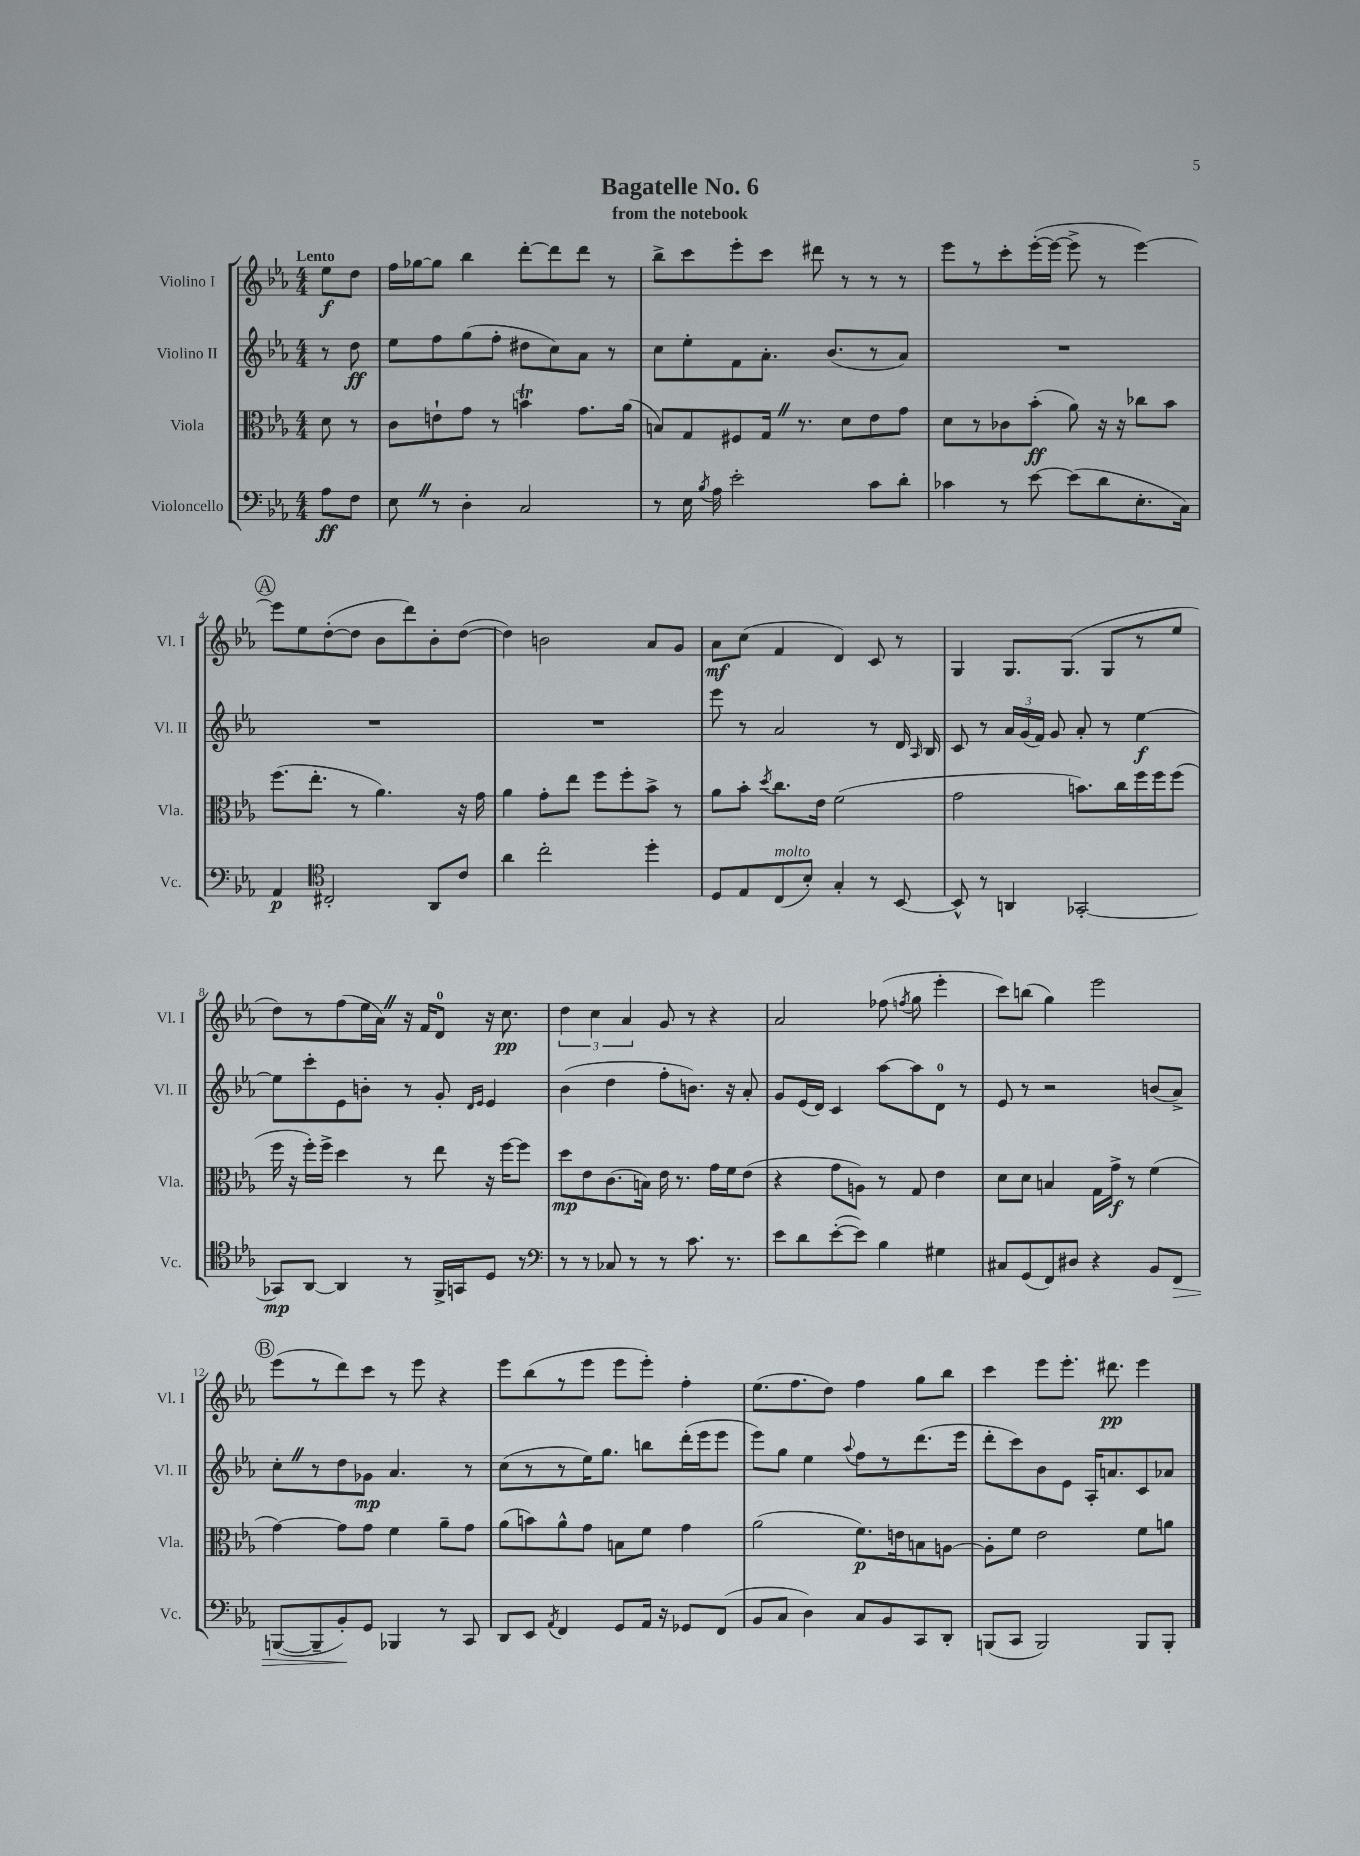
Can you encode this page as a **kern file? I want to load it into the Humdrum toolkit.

**kern	**dynam	**kern	**dynam	**kern	**dynam	**kern	**dynam
*part4	*part4	*part3	*part3	*part2	*part2	*part1	*part1
*staff4	*staff4	*staff3	*staff3	*staff2	*staff2	*staff1	*staff1
*I"Violoncello	*	*I"Viola	*	*I"Violino II	*	*I"Violino I	*
*I'Vc.	*	*I'Vla.	*	*I'Vl. II	*	*I'Vl. I	*
*clefF4	*	*clefC3	*	*clefG2	*	*clefG2	*
*k[b-e-a-]	*	*k[b-e-a-]	*	*k[b-e-a-]	*	*k[b-e-a-]	*
*M4/4	*	*M4/4	*	*M4/4	*	*M4/4	*
=	=	=	=	=	=	=	=
!	!	!	!	!	!	!LO:TX:a:B:t=Lento	!
8A-\L	ff	8d\	.	8r	.	8ee-\L	f
8F\J	.	8r	.	8dd\	ff	8dd\J	.
=1	=1	=1	=1	=1	=1	=1	=1
8E-Z\	.	8c\L	.	8ee-\L	.	16ff\LL	.
.	.	.	.	.	.	[16gg-X\J	.
8r	.	8en`\	.	8ff\	.	8gg-\J]	.
4D'\	.	8g\J	.	(8gg\	.	4bb-\	.
.	.	8r	.	8ff'\J	.	.	.
2C/	.	4bnt\	.	8dd#X\L	.	[8ddd'\L	.
.	.	.	.	8cc\)	.	8ddd\]	.
.	.	8.g\L	.	8a-\J	.	8ddd\J	.
.	.	.	.	8r	.	8r	.
.	.	(16a-\Jk	.	.	.	.	.
=2	=2	=2	=2	=2	=2	=2	=2
8r	.	8Bn/L)	.	8cc\L	.	8bb-^\L	.
16E-\	.	8G/	.	8ee-'\	.	8ccc\	.
8qB-/	.	.	.	.	.	.	.
16A-\	.	.	.	.	.	.	.
2e-'\	.	8F#X/	.	8f\	.	8eee-'\	.
.	.	16GZ/Jk	.	8.a-'\J	.	8ccc\J	.
.	.	8.r	.	.	.	.	.
.	.	.	.	.	.	8ddd#X\	.
.	.	.	.	(8.b-/L	.	.	.
.	.	8d\L	.	.	.	8r	.
8c\L	.	8e-\	.	8r	.	8r	.
8d'\J	.	8g\J	.	8a-/J)	.	8r	.
=3	=3	=3	=3	=3	=3	=3	=3
4c-X\	.	8d\L	.	1r	.	8eee-\L	.
.	.	8r	.	.	.	8r	.
8r	.	8c-X\	.	.	.	8ccc'\	.
[8e-\	.	(8b-'\J	ff	.	.	([16eee-'\L	.
.	.	.	.	.	.	16eee-\JJ_	.
(8e-\L]	.	8a-\)	.	.	.	8eee-^\]	.
8d\	.	16r	.	.	.	8r	.
.	.	16r	.	.	.	.	.
8.E-'\	.	8cc-X\L	.	.	.	[4eee-\)	.
.	.	8b-\J	.	.	.	.	.
16C\Jk)	.	.	.	.	.	.	.
!!LO:LB:g=z
!!LO:REH:place=s1:t=A
=4	=4	=4	=4	=4	=4	=4	=4
4AA-/	p	(8.ff\L	.	1r	.	8eee-\L]	.
.	.	.	.	.	.	8ee-\	.
.	.	8.ee-'\J	.	.	.	.	.
*clefC4	*	*	*	*	*	*	*
2C#X'/	.	.	.	.	.	([8dd'\	.
.	.	8r	.	.	.	8dd\J]	.
.	.	4.a-\)	.	.	.	8b-\L	.
.	.	.	.	.	.	8ddd\)	.
8AA-/L	.	.	.	.	.	8b-'\	.
8c/J	.	16r	.	.	.	([8dd\J	.
.	.	16g\	.	.	.	.	.
=5	=5	=5	=5	=5	=5	=5	=5
4a-\	.	4a-\	.	1r	.	4dd\])	.
2cc'\	.	8g'\L	.	.	.	2bn\	.
.	.	8ee-\J	.	.	.	.	.
.	.	8ff\L	.	.	.	.	.
.	.	8ff'\	.	.	.	.	.
4dd'\	.	8b-^\J	.	.	.	8a-/L	.
.	.	8r	.	.	.	8g/J	.
=6	=6	=6	=6	=6	=6	=6	=6
8D/L	.	8a-\L	.	8eee-\	.	8a-\L	mf
8E-/	.	8b-'\J	.	8r	.	(8cc\J	.
.	.	8qdd/	.	.	.	.	.
!LO:TX:a:i:t=molto	!	!	!	!	!	!	!
(8C/	.	8.cc\L	.	2a-/	.	4f/	.
8B-'/J)	.	.	.	.	.	.	.
.	.	16e-\Jk	.	.	.	.	.
4G'/	.	(2f\	.	.	.	4d/)	.
8r	.	.	.	8r	.	8c/	.
[8BB-/	.	.	.	16d/	.	8r	.
.	.	.	.	16qqA-/	.	.	.
.	.	.	.	16B-/	.	.	.
=7	=7	=7	=7	=7	=7	=7	=7
8BB-^^/]	.	2g\	.	8c/	.	4G/	.
8r	.	.	.	8r	.	.	.
4AAn/	.	.	.	24a-/LL	.	8.G/L	.
.	.	.	.	(24g/	.	.	.
.	.	.	.	24f/JJ)	.	.	.
.	.	.	.	8g/	.	.	.
.	.	.	.	.	.	(8.G/J	.
[2GG-X'/	.	8.bn\L)	.	8a-'/	.	.	.
.	.	.	.	8r	.	8G/L	.
.	.	16cc\L	.	.	.	.	.
.	.	16ff\	.	[4ee-\	f	8r	.
.	.	16ff\J	.	.	.	.	.
.	.	(8ff\J	.	.	.	8ee-/J	.
!!LO:LB:g=z
=8	=8	=8	=8	=8	=8	=8	=8
8GG-X/L]	mp	16ff\	.	8ee-\L]	.	8dd\L)	.
.	.	16r	.	.	.	.	.
[8AA-/J	.	16ff'\LL)	.	8ccc'\	.	8r	.
.	.	16ff^\JJ	.	.	.	.	.
4AA-/]	.	4dd\	.	8e-\	.	(8ff\	.
.	.	.	.	8bn'\J	.	16ee-\L	.
.	.	.	.	.	.	16a-Z\JJ)	.
8r	.	8r	.	8r	.	16r	.
.	.	.	.	.	.	16f/KL	.
16FF^/LL	.	8ee-\	.	8g'/	.	8d/J	.
16GGn/J	.	.	.	.	.	.	.
.	.	.	.	16qqd/LL	.	.	.
.	.	.	.	16qqe-/JJ	.	.	.
8D/J	.	16r	.	4e-/	.	16r	.
.	.	[16ff\KL	.	.	.	8.cc\	pp
8r	.	8ff\J]	.	.	.	.	.
=9	=9	=9	=9	=9	=9	=9	=9
*clefF4	*	*	*	*	*	*	*
8r	.	8dd\L	mp	(4b-\	.	6dd\	.
8r	.	8e-\	.	.	.	.	.
.	.	.	.	.	.	6cc\	.
8C-X/	.	(8.c\	.	4dd\	.	.	.
.	.	.	.	.	.	6a-/	.
8r	.	.	.	.	.	.	.
.	.	16Bn\Jk)	.	.	.	.	.
8r	.	16e-\	.	8ff'\L	.	8g/	.
.	.	8.r	.	.	.	.	.
8.c\	.	.	.	8.bn\J)	.	8r	.
.	.	16g\LL	.	.	.	4r	.
8.r	.	16f\J	.	16r	.	.	.
.	.	(8e-\J	.	8a-'/	.	.	.
=10	=10	=10	=10	=10	=10	=10	=10
8e-\L	.	4r	.	8g/L	.	2a-/	.
8d\	.	.	.	(16e-/L	.	.	.
.	.	.	.	16d/JJ)	.	.	.
([8e-'\	.	8g\L	.	4c/	.	.	.
8e-\J])	.	8An\J)	.	.	.	.	.
4B-\	.	8r	.	[8aa-\L	.	(8ff-X\	.
.	.	.	.	.	.	8qffn/	.
.	.	8G/	.	8aa-\]	.	8gg\	.
4G#X\	.	4e-\	.	8d\J	.	4eee-'\	.
.	.	.	.	8r	.	.	.
=11	=11	=11	=11	=11	=11	=11	=11
8C#X/L	.	8d\L	.	8e-/	.	8ccc\L)	.
(8GG/	.	8d\J	.	8r	.	(8bbn\J	.
8FF/)	.	4Bn/	.	2r	.	4gg\)	.
8D#X/J	.	.	.	.	.	.	.
4r	.	16G\LL	.	.	.	2eee-\	.
.	.	16g^\JJ	f	.	.	.	.
.	.	8r	.	.	.	.	.
8BB-/L	.	(4f\	.	(8bn/L	.	.	.
!	!LO:HP:b	!	!	!	!	!	!
8FF/J	>	.	.	8a-^/J)	.	.	.
!!LO:LB:g=z
!!LO:REH:place=s1:t=B
=12	=12	=12	=12	=12	=12	=12	=12
([8BBBn/L	.	[4g\)	.	8cc'Z\L	.	(8eee-\L	.
8BBB~/]	.	.	.	8r	.	8r	.
8BB-'/)	.	8g\L]	.	8dd\	.	8ddd\)	.
8GG/J	]	8g\J	.	8g-X\J	mp	8ccc\J	.
4BBB-X/	.	4f\	.	4.a-/	.	8r	.
.	.	.	.	.	.	8eee-\	.
8r	.	8a-~\L	.	.	.	4r	.
8CC/	.	8g\J	.	8r	.	.	.
=13	=13	=13	=13	=13	=13	=13	=13
8DD/L	.	(8a-\L	.	(8cc\L	.	8eee-\L	.
8EE-/J	.	8bn\)	.	8r	.	(8bb-\	.
8qAA-/	.	.	.	.	.	.	.
4FF/	.	8a-^^\	.	8r	.	8r	.
.	.	8g\J	.	16ee-\K)	.	8eee-\J	.
.	.	.	.	8.gg\J	.	.	.
8GG/L	.	8Bn\L	.	.	.	8eee-\L	.
16AA-/Jk	.	8f\J	.	8bbn\L	.	8eee-'\J)	.
16r	.	.	.	.	.	.	.
8GG-X/L	.	4g\	.	(16ddd'\L	.	4ff'\	.
.	.	.	.	16eee-\J	.	.	.
(8FF/J	.	.	.	8eee-\J	.	.	.
=14	=14	=14	=14	=14	=14	=14	=14
8BB-/L	.	(2a-\	.	8eee-\L)	.	(8.ee-\L	.
8C/J	.	.	.	8gg\J	.	.	.
.	.	.	.	.	.	8.ff\	.
4D\)	.	.	.	4ee-\	.	.	.
.	.	.	.	.	.	8dd\J)	.
.	.	.	.	8qqaa-/	.	.	.
8C/L	.	8.f\L)	p	8ff\L	.	4ff\	.
8BB-/	.	.	.	8r	.	.	.
.	.	16en\k	.	.	.	.	.
8CC/	.	8Bn\	.	(8.ddd\	.	8gg\L	.
8DD'/J	.	[8An\J	.	.	.	8bb-\J	.
.	.	.	.	16eee-\Jk	.	.	.
=15	=15	=15	=15	=15	=15	=15	=15
(8BBBn/L	.	8A'\L]	.	8ddd'\L	.	4ccc\	.
8CC/J	.	8f\J	.	8ccc\)	.	.	.
2BBB/)	.	2e-\	.	8b-\	.	8eee-\L	.
.	.	.	.	8e-\J	.	8.eee-'\J	.
.	.	.	.	16A-'/KL	.	.	.
.	.	.	.	8.an/	.	8.ddd#X\	pp
8BBB/L	.	8f\L	.	8c/	.	4eee-\	.
8BBB'/J	.	8an\J	.	8a-X/J	.	.	.
==	==	==	==	==	==	==	==
*-	*-	*-	*-	*-	*-	*-	*-
